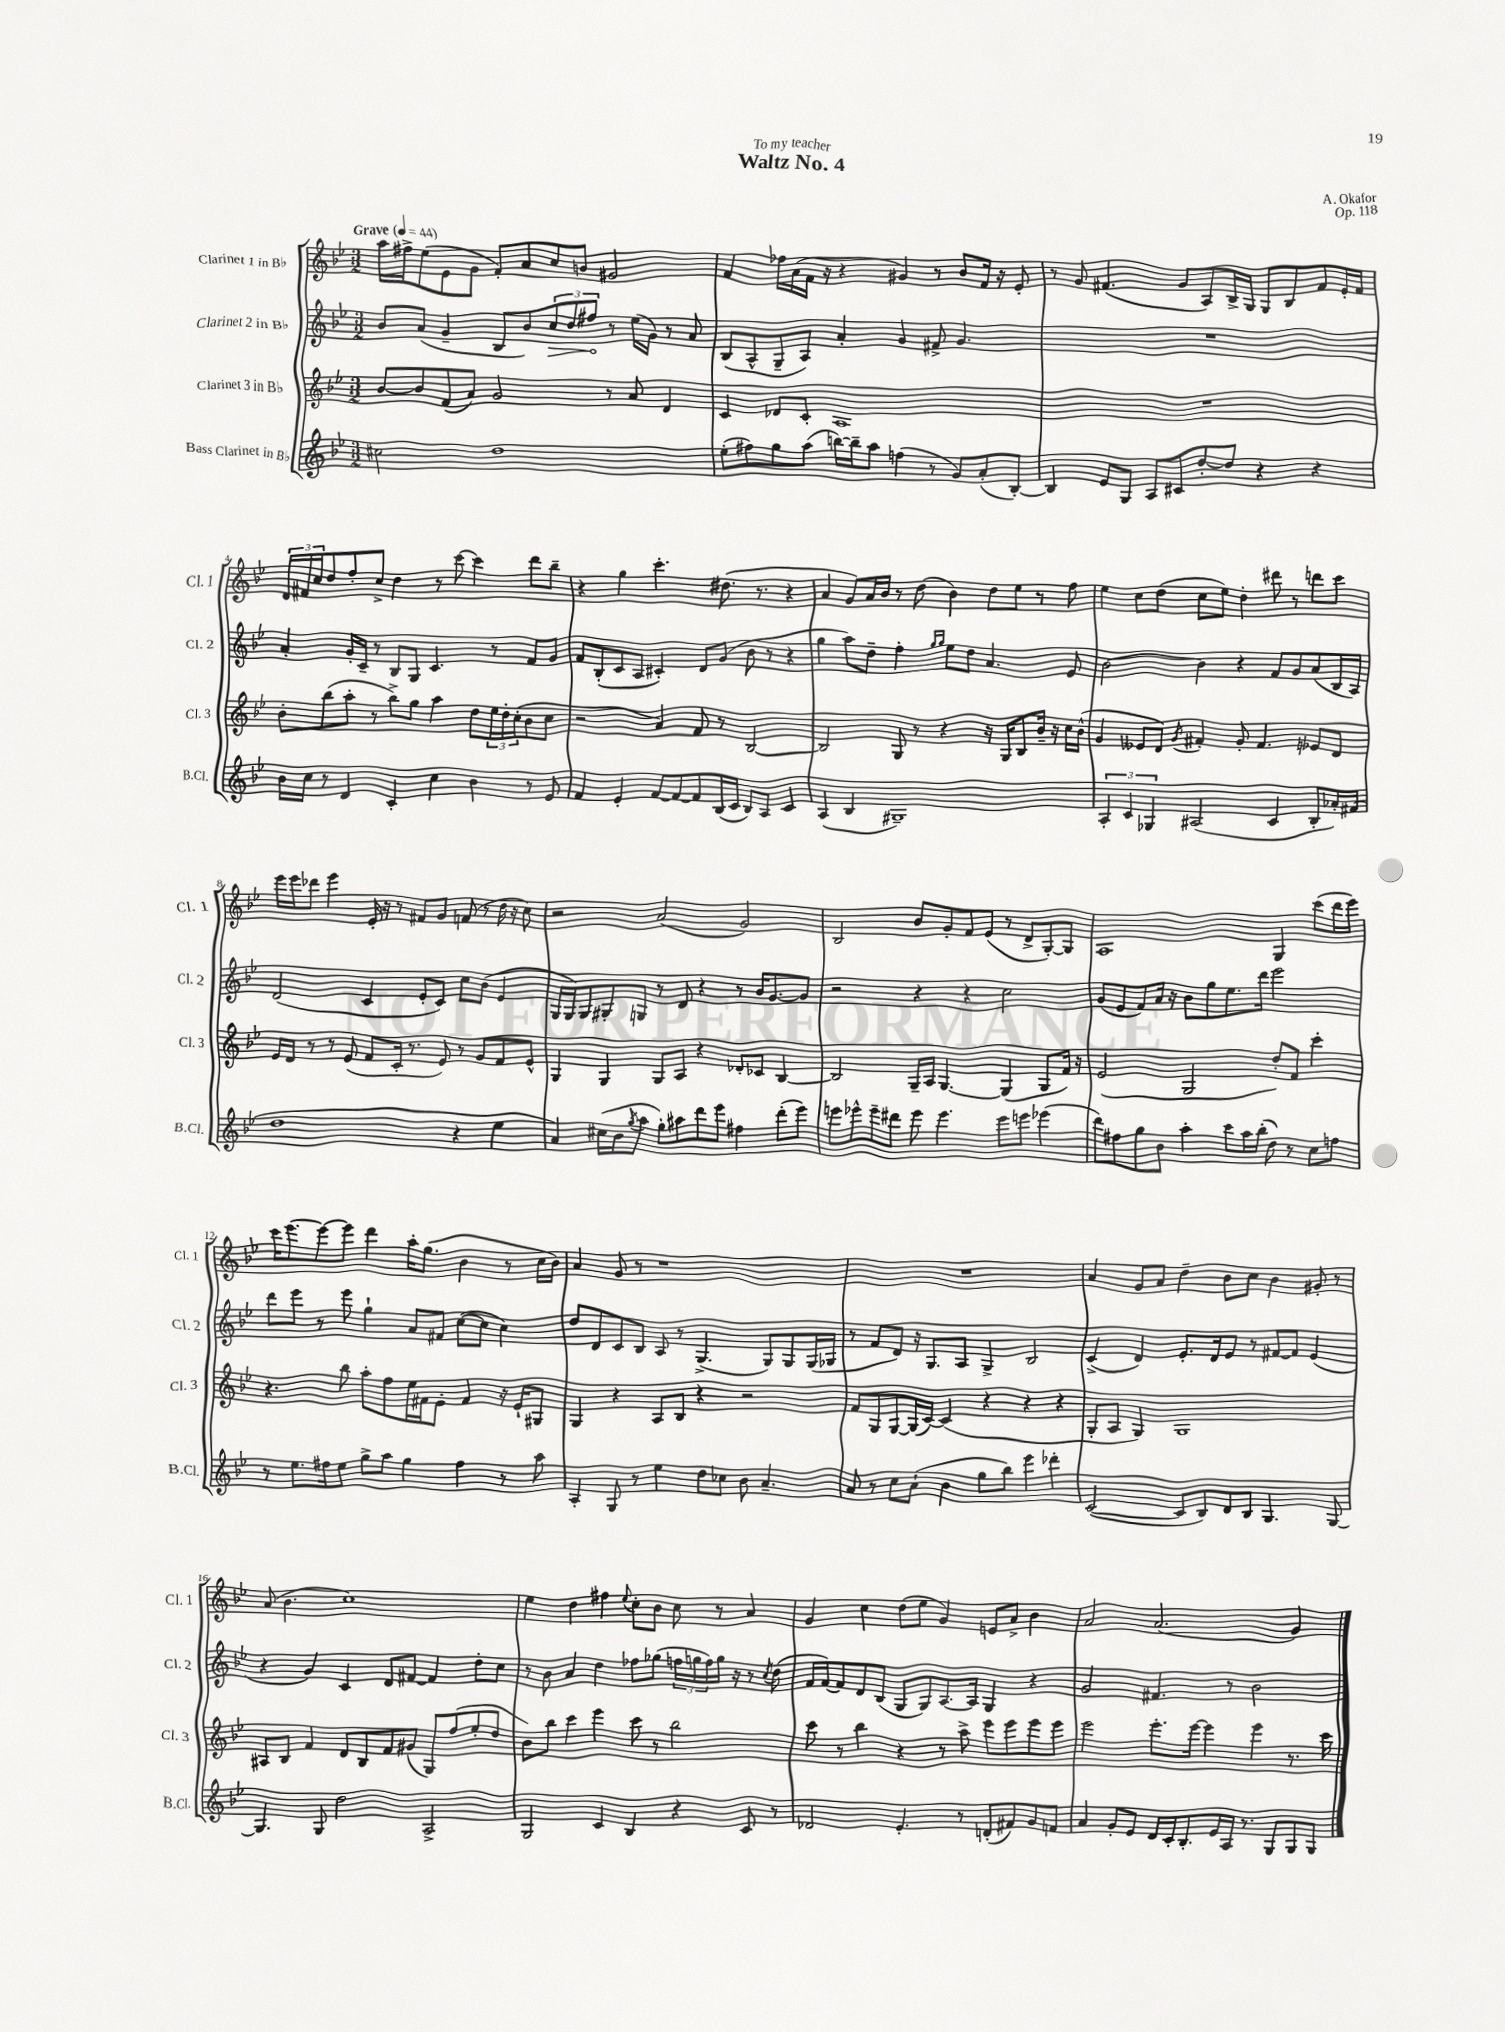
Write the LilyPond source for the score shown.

\header { title = "Waltz No. 4" composer = "A. Okafor" dedication = "To my teacher" opus = "Op. 118" }
<<
\new StaffGroup <<
\new Staff = "s0" \with { instrumentName = "Clarinet 1 in Bb" shortInstrumentName = "Cl. 1" } {
    \clef treble \key bes \major \numericTimeSignature \time 3/2 \tempo "Grave" 4 = 44
    a''16 fis''16-> ees''8( ees'8 g'8 f'8-.) a'8 c''8 b'8 gis'2 |
    f'4 fes''16 a'16( f'16 r16 r4 gis'4) r8 bes'8 f'16 r16 ees'8-. |
    r8 g'8 fis'4.( g'8 a8) bes16-> g16 g8 bes8 fis'8 ees'16-. fis'16 |
    \tuplet 3/2 { d'16 fis'16 c''16 } d''8 f''8-. c''8-> d''4 r8 c'''8~ c'''4 d'''8 bes''8-- |
    r4 g''4 c'''4.-. dis''8.( r8. r4 |
    a'4 g'8) a'16 bes'16 r8 d''8( bes'4) d''8 ees''8 r8 f''8 |
    ees''4 c''8 d''8( c''8 ees''8) d''4-. dis'''8 r8 d'''8 c'''8 |
    ees'''16 ees'''16 des'''8 ees'''4 ees'16-. r16 r8 fis'8 g'8 f'8( r8 d''16 r16 c''8) |
    r2 a'2( g'2) |
    bes2 bes'8 g'8-. f'8 ees'8( r8 d'8-> g8~-.) g8 |
    a1 g4 c'''8( d'''16 ees'''16) |
    c'''16 ees'''8.~ ees'''8~ ees'''8 d'''4 a''16-. g''8.( bes'4 r8 c''16 bes'16) |
    a'4 g'8 r8 r1 |
    R1. |
    a'4 g'8 a'8 d''4-- bes'8 c''8 bes'4 gis'8-. r8 |
    a'8( bes'4. c''1) |
    ees''4 d''4 fis''4 \appoggiatura { ees''8 } c''8-. bes'8 c''8 r8 a'4 |
    g'4 c''4 d''8( ees''8 g'4) e'8 a'8-> bes'4 |
    a'2 a'2.( g'4) \bar "|." |
}
\new Staff = "s1" \with { instrumentName = "Clarinet 2 in Bb" shortInstrumentName = "Cl. 2" } {
    \clef treble \key bes \major \numericTimeSignature \time 3/2
    bes'8 a'8( g'4-- bes8 bes'8) \tuplet 3/2 { \once \override Hairpin.circled-tip = ##t c''8\> d''8 fis''8\! } r8 ees''16( g'16) r8 a'8 |
    bes8( a8-^ g8-- a8) a'4-. g'4 fis'8-> g'4. |
    R1. |
    a'4-. g'16-. c'16-- r8 bes8 g8 c'4. r8 f'8 g'8 |
    f'8 bes8-.( c'8 a8 cis'4-.) d'8 g'8( bes'8 r8 r4 |
    g''4 a''8) d''8-- f''4-. \grace { g''16 g''16 } ees''8 d''8 a'4. ees'8 |
    bes'2~ bes'4 r4 f'8 g'8 a'8( bes16 a16) |
    d'2( c'4 ees'8-. c'8) c''8 bes'8( ees'4 |
    g16 g16) g8 gis8-. g8 r8 d'8 r4 r8 bes'16 g'8.~ g'8 |
    r2 r4 r4 c''2 |
    g'8( ees'8 f'8) a'16 r16 bes'8 g''8 ees''8. d'''16 ees'''2 |
    d'''8 ees'''8 r8 ees'''8 g''4-! a'8 fis'8 c''8~( c''8 c''4) |
    d''8 d'8 c'8 bes8 a8 r8 g4.->( g8) g8 g16( ges16 |
    r8 f'8 d'8) r16 g8. a8 g4-> bes2 |
    c'4->( d'4) ees'8.-. d'16 ees'8 r8 fis'8~ fis'8 ees'4( |
    r4 g'4) c'4 d'8 fis'8~ fis'4 d''8-. c''8 |
    r8 bes'8 a'4 d''4 fes''8 ges''8( \tuplet 3/2 { f''16 g''16 f''16) } g''16 r16 r8 \acciaccatura { c''8 } d''8( |
    f'16 f'16~) f'8 d'8 bes8( g8 g8) a8.~ a16 g4 r4 |
    g'2 fis'4. r8 bes'2 \bar "|." |
}
\new Staff = "s2" \with { instrumentName = "Clarinet 3 in Bb" shortInstrumentName = "Cl. 3" } {
    \clef treble \key bes \major \numericTimeSignature \time 3/2
    bes'8~ bes'8 f'8( a'8) g'2 r8 a'8 d'4 |
    c'4 des'8 c'8-. a1 |
    R1. |
    bes'8-. bes''8( a''8-. r8 bes''8->) g''8 a''4 d''8 \tuplet 3/2 { ees''16 d''16-. c''16-.( } bes'8 c''8 |
    r2 a'4) f'8 r8 bes2~ |
    bes2 g8 r8 r4 r16 g16 bes8 bes'16-- r16 c''16 bes'16-^( |
    g'4 eeses'8 d'8) \acciaccatura { g'8 } fis'4-. g'8-. fis'4. ees'8 d'8 |
    ees'16 d'16 r8 r8 ees'8( f'8 c'16-. r8. ees'8) r8 g'8 f'8 ees'8-^ |
    g4 g4 g8 a8 r4 des'8-. ces'8 bes4~ |
    bes2 g16-- a16 g4.~ g4( g8 f'16) r16 |
    ees'2( g2 d''8-.) f'8 c'''4-. |
    r4. bes''8 a''8-. f''8 ees''16 fis'16 ees'8-. fis'4 r16 ees'16-! gis8 |
    g4 r4 a8 bes8 r4 r2 |
    f'8 g8 g8~ g16( c'16~) c'4( r4 r4 r4 |
    g8-. a8 g4) g1 |
    ais8 bes8 f'4 d'8 bes8 f'8 gis'8( g8) f''8( ees''8-. d''8 |
    bes'8) bes''8 c'''4 ees'''4 c'''8 r8 bes''2 |
    c'''8 r8 bes''4 r4 r8 a''8-> ees'''8 ees'''8 ees'''8 ees'''8 |
    ees'''2 ees'''8.-. ees'''16~ ees'''4 ees'''4 r8. c'''16 \bar "|." |
}
\new Staff = "s3" \with { instrumentName = "Bass Clarinet in Bb" shortInstrumentName = "B.Cl." } {
    \clef treble \key bes \major \numericTimeSignature \time 3/2
    cis''2 d''1 |
    ees''8-.( fis''8) g''8 a''8( b''16~) b''16-- a''8 f''4( r8 g'8) a'8-.( bes8~-.) |
    bes4 ees'8 g8 a8 cis'8 d''8~-. d''8 r4 r4 |
    bes'16 c''16 r8 d'4 c'4-. c''4 bes'4 r8 ees'8 |
    f'4 ees'4-. f'8~ f'8~ f'8 bes16( c'16 bes8) a8 c'4 |
    a4( bes4 gis1--) |
    \tuplet 3/2 { a4-. c'4 ges4 } ais2( c'4 bes8-. aes'16-.) fis'16( |
    d''1 r4 ees''4 |
    a'4) cis''16( bes'16 \acciaccatura { g''8 } a''8 g''8-.) ais''8 d'''8 ees'''8 fis''4 d'''8-.( ees'''8) |
    e'''8 ees'''8-^ ees'''8-- dis'''8 ees'''8 ees'''4. ees'''8 e'''8 ees'''4( |
    d'''8) fis''8 g''8 bes'8 a''4-. c'''8 a''16 bes''16-.( d''8) r8 c''8 f''8 |
    r8 ees''8. fis''16 ees''8 g''8-> a''8 g''4 fis''4 r8 a''8 |
    a4-. g8 r8 ees''4 d''8 ces''8 bes'8 a'4.-- |
    a'8 r8 c''8 a'8-!( bes'4 g''8 bes''8) ees'''4 des'''4-. |
    c'2~( c'8 bes8) d'8 bes8 g4. g8~ |
    g4. g8 d''2 a2-> |
    g2 c'4 bes4 r4 c'8 r8 |
    des'2 ees'4.-. r8 d'8-.( fis'8) g'8 f'8 |
    a'4 g'8-. ees'8 d'16 c'16-. bes8.-. ees'16 a16 r8. g8 g8 g8 \bar "|." |
}
>>
>>
